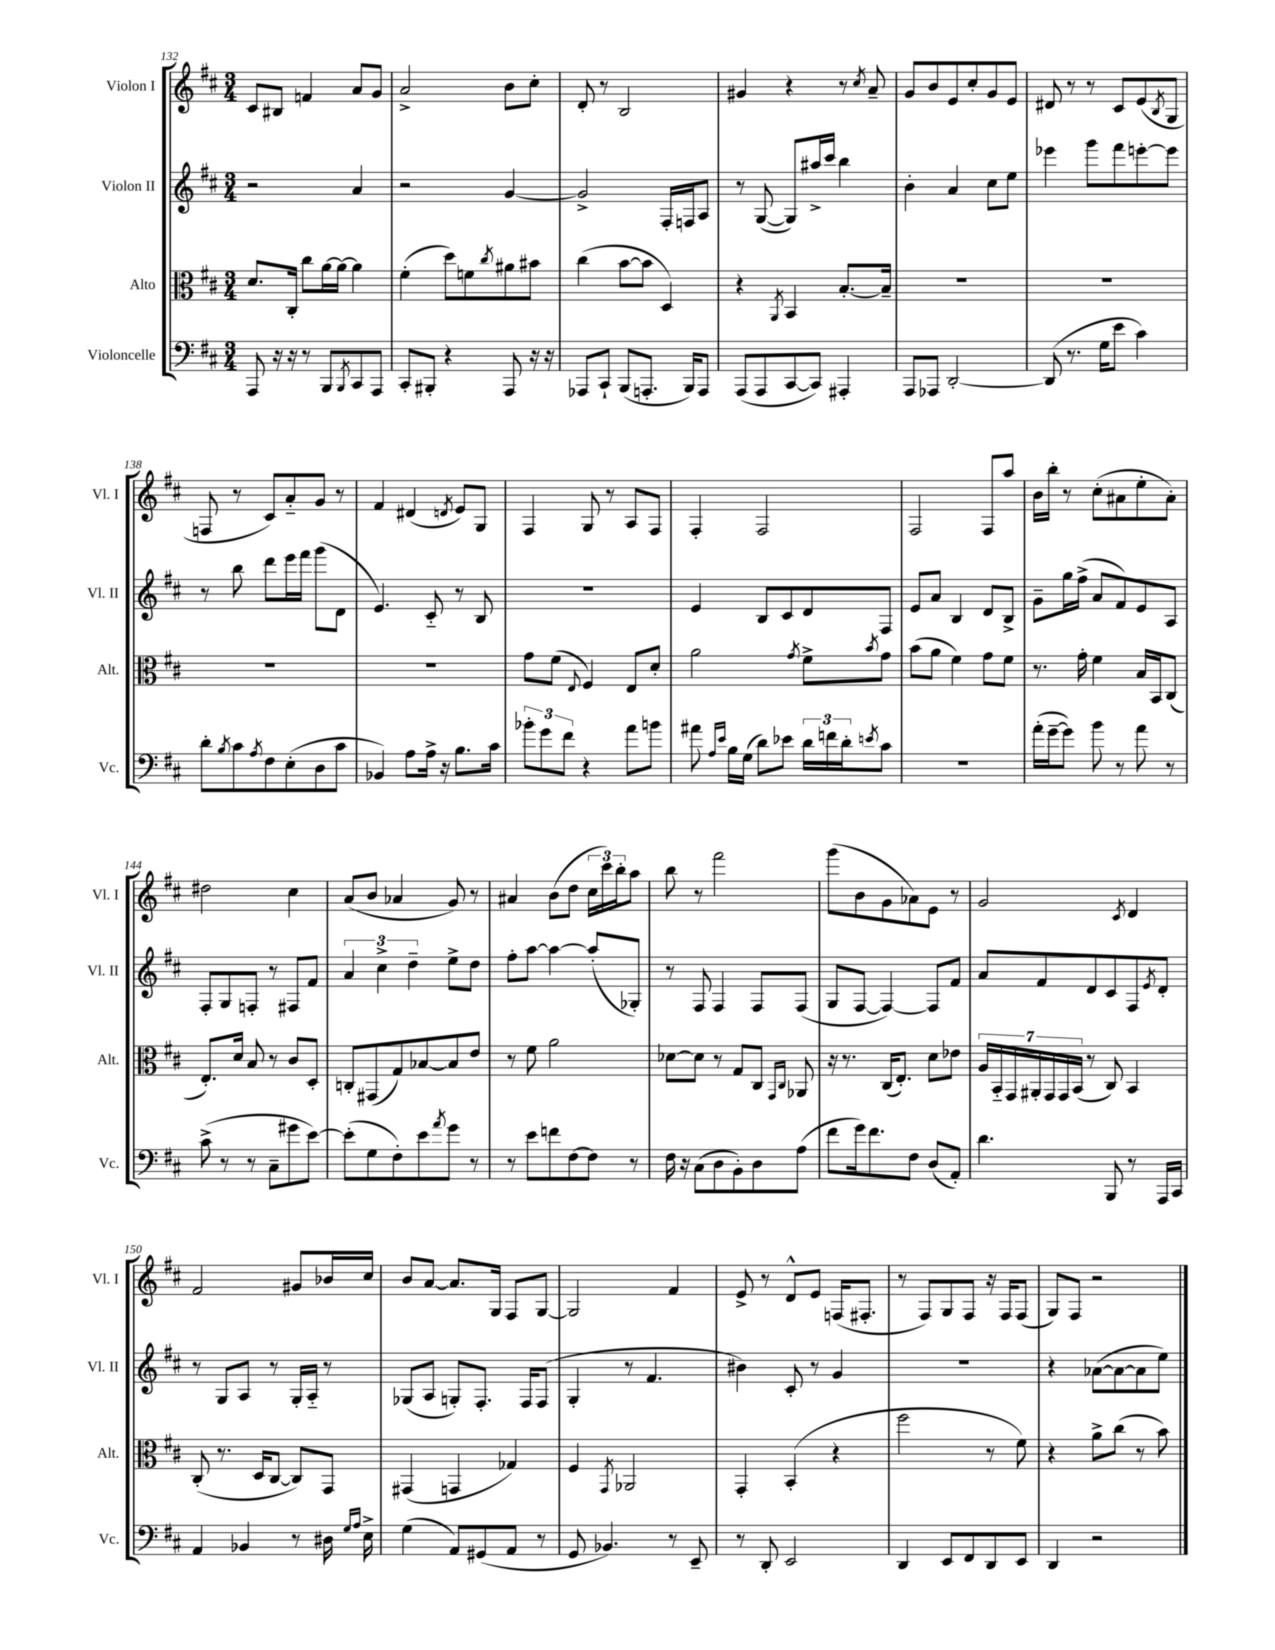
<<
\new StaffGroup <<
\new Staff = "s0" \with { instrumentName = "Violon I" shortInstrumentName = "Vl. I" } {
    \clef treble \key d \major \numericTimeSignature \time 3/4
    cis'8 bis8 f'4 a'8 g'8 |
    a'2-> b'8 cis''8-. |
    d'8-. r8 b2 |
    gis'4 r4 r8 \acciaccatura { cis''8 } a'8-- |
    g'8 b'8 e'8 cis''8-. g'8 e'8 |
    dis'8 r8 r8 cis'8 e'8( \acciaccatura { b8 } g8 |
    f8 r8 cis'8) a'8-_ g'8 r8 |
    fis'4 dis'4( \acciaccatura { d'8 } e'8) g8 |
    fis4 g8 r8 a8 fis8 |
    fis4-. fis2 |
    fis2 fis8 a''8 |
    b'16 b''16-. r8 cis''8-.( ais'8 e''8-. ais'8-.) |
    dis''2 cis''4 |
    a'8( b'8 aes'4 g'8) r8 |
    ais'4 b'8( d''8 \tuplet 3/2 { cis''16 cis'''16) b''16-. } a''8 |
    b''8 r8 fis'''2 |
    g'''8( b'8 g'8 aes'8) e'8 r8 |
    g'2 \acciaccatura { cis'8 } d'4 |
    fis'2 gis'8 bes'16 cis''16 |
    b'8 a'8~ a'8. g16 fis8 g8~ |
    g2 fis'4 |
    e'8-> r8 d'8-^ e'8 f16( fis8.-. |
    r8 fis8) g8 fis8 r16 fis16 fis8( |
    g8) fis8 r2 \bar "|." |
}
\new Staff = "s1" \with { instrumentName = "Violon II" shortInstrumentName = "Vl. II" } {
    \clef treble \key d \major \numericTimeSignature \time 3/4
    r2 a'4 |
    r2 g'4~ |
    g'2-> fis16-. f16 a8 |
    r8 g8~( g8) ais''16-> cis'''16 b''4 |
    b'4-. a'4 cis''8 e''8 |
    ees'''4 g'''8 fis'''8 e'''8~-. e'''8 |
    r8 b''8 d'''8 e'''16 fis'''16 g'''8( d'8 |
    e'4.) cis'8-_ r8 b8 |
    R2. |
    e'4 b8 cis'8 d'8 fis8 |
    e'8 a'8 b4 d'8 b8-> |
    g'8-- g''16 fis''16->( a'8 fis'8) e'8 a8 |
    fis8-. g8 f8-. r8 fis8 fis'8 |
    \tuplet 3/2 { a'4 cis''4-> d''4-- } e''8-> d''8 |
    fis''8-. a''8~ a''4~ a''8-.( ges8-.) |
    r8 fis8 fis4 fis8 fis8( |
    g8 fis8~ fis4~) fis8 fis'8 |
    a'8 fis'8 d'8 cis'8 fis8 \acciaccatura { e'8 } d'8-. |
    r8 g8 a8 r8 g16-. a16-_ r8 |
    ges8( a8 g8-.) fis8.-. fis16 fis8( |
    g4-. r8 fis'4. |
    bis'4) cis'8-. r8 g'4 |
    R2. |
    r4 aes'8~( aes'8~ aes'8 e''8) \bar "|." |
}
\new Staff = "s2" \with { instrumentName = "Alto" shortInstrumentName = "Alt." } {
    \clef alto \key d \major \numericTimeSignature \time 3/4
    d'8. cis16-. cis''8 a'16~ a'16~ a'4 |
    fis'4-.( d''8) f'8 \acciaccatura { cis''8 } ais'8 bis'8 |
    cis''4( b'8~ b'8 d4) |
    r4 \acciaccatura { a,8 } b,4 b8.~-. b16-- |
    R2. |
    R2. |
    R2. |
    R2. |
    g'8 fis'8( \appoggiatura { e8 } fis4) e8 d'8-. |
    a'2 \acciaccatura { g'8 } fis'8-> \acciaccatura { b'8 } g'8 |
    b'8( a'8 fis'4) g'8 fis'8 |
    r8. g'16-. fis'4 b16 b,16 cis8( |
    e8.-.) d'16 b8 r8 cis'8 d8-. |
    c8-. gis,8( g8) bes8~ bes8 e'8 |
    r8 fis'8 a'2 |
    des'8~ des'8 r8 g8 cis8 \grace { g,16 cis16 } aes,8 |
    r16 r8. cis16( e8.-.) d'8 ees'8 |
    \tuplet 7/4 { a16 b,16-_ g,16 ais,16-. g,16 g,16 b,16( } r8 cis8) b,4 |
    cis8-.( r8. d16 cis8~ cis8) g,8 |
    gis,4( g,4 ges4) |
    fis4 \acciaccatura { g,8 } aes,2 |
    g,4-. b,4-.( r4 |
    fis''2 r8 fis'8) |
    r4 a'8-> cis''8( r8 b'8) \bar "|." |
}
\new Staff = "s3" \with { instrumentName = "Violoncelle" shortInstrumentName = "Vc." } {
    \clef bass \key d \major \numericTimeSignature \time 3/4
    a,,8 r16 r16 r8 b,,8 \acciaccatura { b,,8 } cis,8 a,,8 |
    cis,8-. bis,,8-. r4 a,,8 r16 r16 |
    aes,,8 cis,8-! b,,8( a,,8.-. b,,16) a,,8 |
    a,,8( a,,8 cis,8~ cis,8) ais,,4-. |
    a,,8 aes,,8 d,2~-. |
    d,8( r8. g16 e'8 cis'4) |
    d'8-. \acciaccatura { b8 } cis'8 \acciaccatura { a8 } fis8 e8-.( d8 cis'8 |
    bes,4) a8 a16-> r16 b8. cis'16 |
    \tuplet 3/2 { bes'8-. g'8 fis'8 } r4 a'8 b'8 |
    ais'8 \grace { a16 e'16 } b16 g16( d'8) ees'8 \tuplet 3/2 { d'16 f'16 d'16-. } \acciaccatura { e'8 } cis'8 |
    R2. |
    a'16-.( g'16~-- g'8) b'8 r8 a'8 r8 |
    cis'8->( r8 r8 cis8-- gis'8 e'8~) |
    e'8-.( g8 fis8-.) e'8 \acciaccatura { a'8 } g'8 r8 |
    r8 e'8 f'8 fis8~ fis8 r8 |
    fis16 r16 cis8( d8 b,8-.) d8 a8( |
    fis'8 g'16) fis'8. fis8 d8( a,8-.) |
    d'4. b,,8 r8 a,,16 cis,16 |
    a,4 bes,4 r8 dis16 \grace { g16 a16 } e16-> |
    g4( a,8) gis,8( a,8 r8 |
    g,8 bes,4.) r8 e,8-- |
    r8 d,8-. e,2 |
    d,4 e,8 fis,8 d,8 e,8 |
    d,4 r2 \bar "|." |
}
>>
>>
\layout { \context { \Score currentBarNumber = #132 } }
